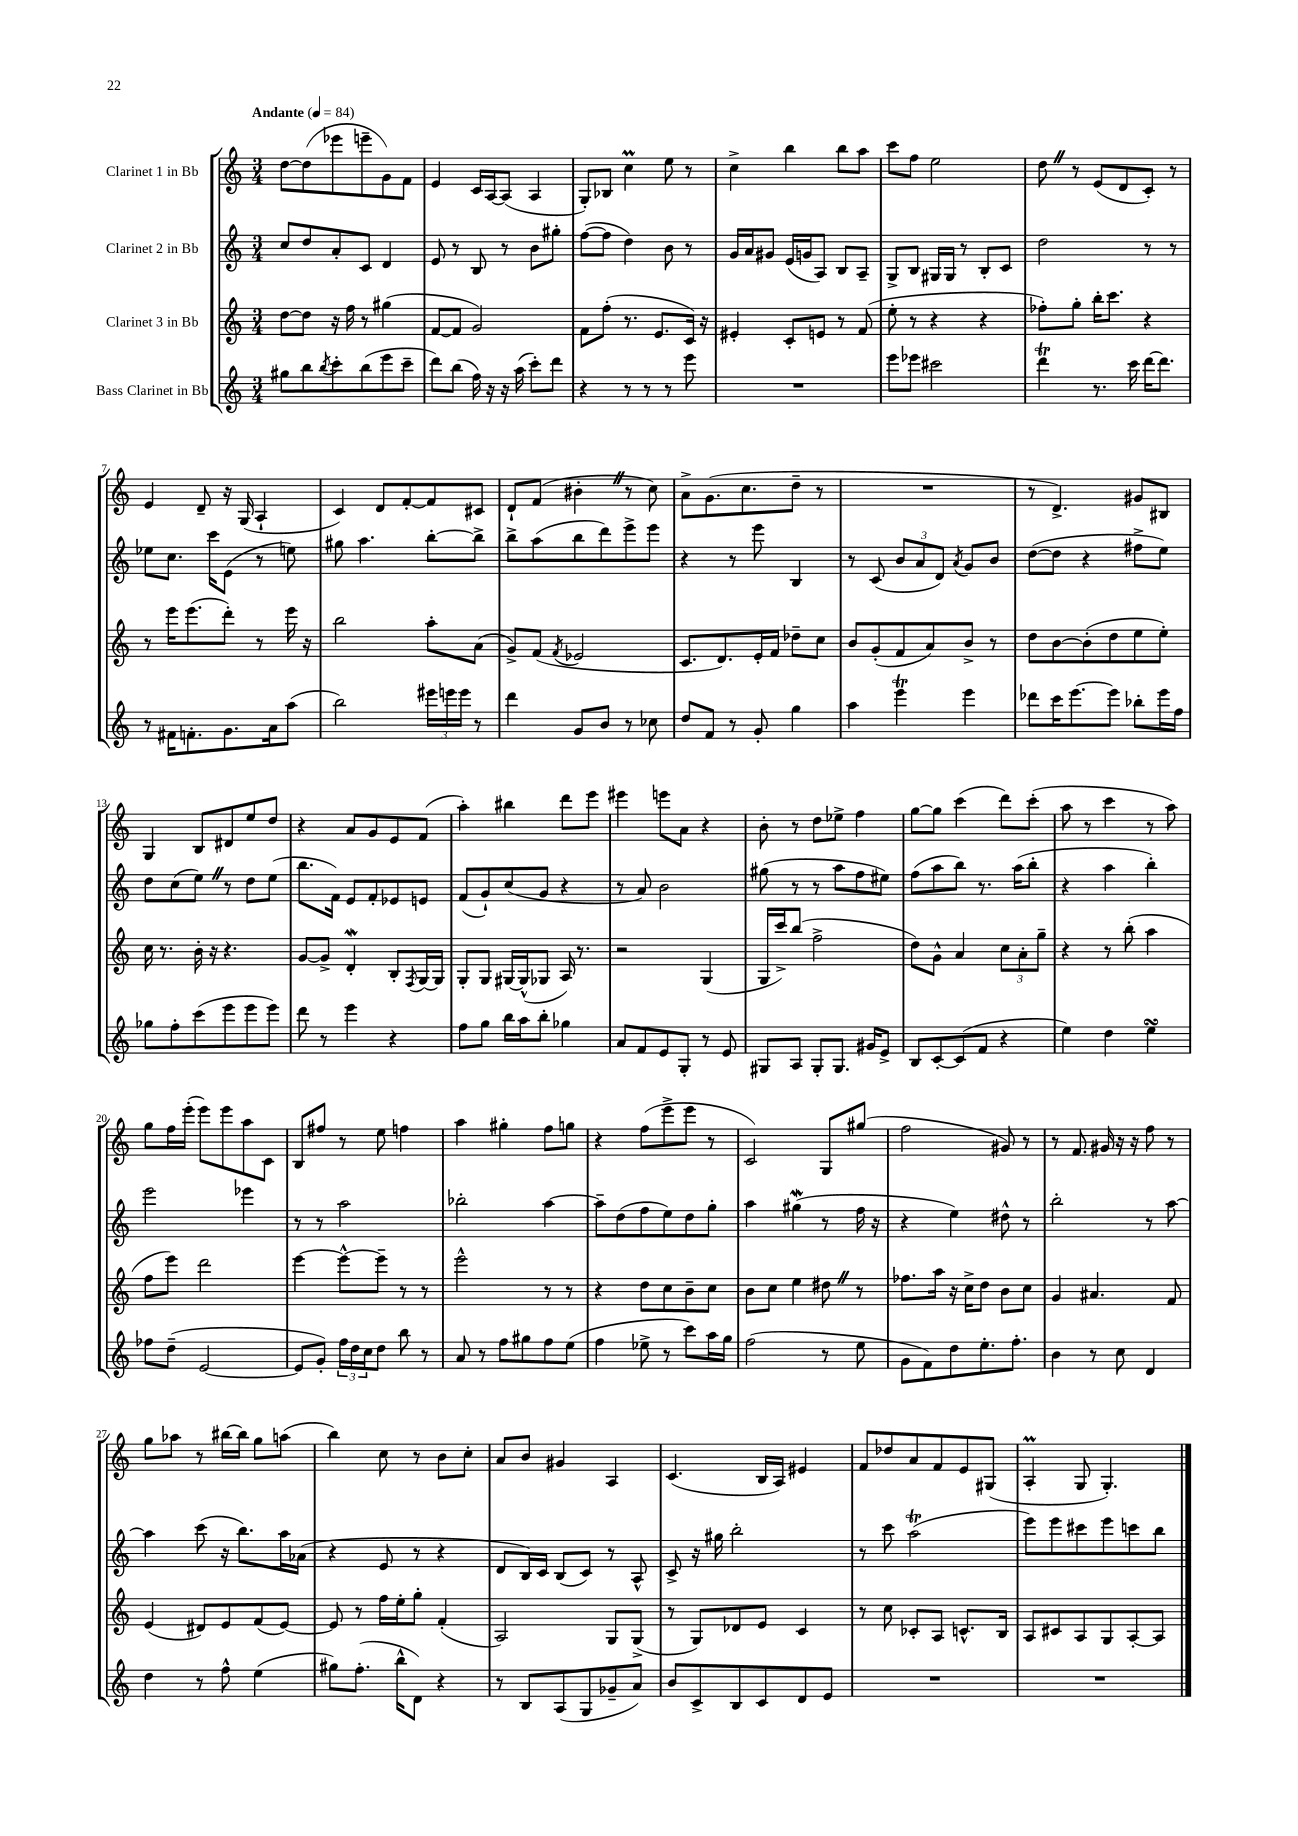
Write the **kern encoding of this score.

**kern	**kern	**kern	**kern
*staff4	*staff3	*staff2	*staff1
*clefG2	*clefG2	*clefG2	*clefG2
*k[]	*k[]	*k[]	*k[]
*M3/4	*M3/4	*M3/4	*M3/4
*MM84	*MM84	*MM84	*MM84
8gg#	[8dd	8cc	[8dd
8bb	8dd]	8dd	(8dd]
8qbb	.	.	.
8ccc'	16r	8a'	8eee-
.	16ff	.	.
(8bb	8r	8c	8eee~
8eee	(4gg#	4d	8g)
8ccc~	.	.	8f
=	=	=	=
8ddd)	[8f	8e	4e
(8bb	8f]	8r	.
16ff)	2g)	8B	16c
16r	.	.	[16A
16r	.	8r	(8A]
(16aa	.	.	.
8ccc')	.	8b	4A
8ddd	.	8gg#'	.
=	=	=	=
4r	8f	([8ff	8G')
.	(8ff'	8ff]	8B-
8r	8.r	4dd)	4cc
8r	.	.	.
.	8.e	.	.
8r	.	8b	8ee
8eee	16c)	8r	8r
.	16r	.	.
=	=	=	=
2.r	4e#'	16g	4cc^
.	.	16a	.
.	.	8g#	.
.	8c'	(16e	4bb
.	.	16g	.
.	8e	8A)	.
.	8r	8B	8bb
.	(8f	8A~	8aa
=	=	=	=
8eee	8ee'	8G^	8ccc
8eee-	8r	8B	8ff
2ccc#	4r	16G#	2ee
.	.	16G#	.
.	.	8r	.
.	4r	8B'	.
.	.	8c	.
=	=	=	=
4ddd	8ff-')	2dd	8dd
.	8gg'	.	8r
8.r	16bb'	.	(8e
.	8.ccc	.	.
.	.	.	8d
16ccc	.	.	.
[16ddd	4r	8r	8c')
8.ddd]	.	.	.
.	.	8r	8r
=	=	=	=
8r	8r	8ee-	4e
16f#	16eee	8.cc	.
8.f'	(8.eee	.	.
.	.	.	8d~
.	.	16ccc	.
8.g	8ddd')	(8e	16r
.	.	.	(16G
.	8r	8r	4A`
16a	.	.	.
(8aa	16eee	8ee)	.
.	16r	.	.
=	=	=	=
2bb)	2bb	8gg#	4c)
.	.	4.aa	.
.	.	.	8d
.	.	.	[8f'
24eee#	8aa'	[8bb'	8f]
24eee	.	.	.
24eee	.	.	.
8r	(8a	8bb^]	8c#
=	=	=	=
4ddd	8g^)	8bb^	8d`
.	(8f	(8aa	(8f
.	8qf	.	.
8g	2e-	8bb	4b#'
8b	.	8ddd)	.
8r	.	8eee^	8r
8cc-	.	8eee	8cc)
=	=	=	=
8dd	8.c	4r	8a^
8f	.	.	(8.g
.	8.d)	.	.
8r	.	8r	.
.	.	.	8.cc
8g'	16e'	8eee	.
.	16f	.	.
4gg	8dd-~	4B	8dd~
.	8cc	.	8r
=	=	=	=
4aa	8b	8r	2.r
.	(8g'	(8c	.
4eee	8f	12b	.
.	.	12a	.
.	8a)	.	.
.	.	12d)	.
.	.	8qa	.
4eee	8b^	8g	.
.	8r	8b	.
=	=	=	=
8ddd-	8dd	([8dd	8r
16ccc	[8b	8dd]	4.d^)
[8.eee	.	.	.
.	(8b']	4r	.
8eee]	8dd	.	.
8bb-'	8ee	8ff#^	8g#
16eee	8ee')	8ee)	8B#
16ff	.	.	.
=	=	=	=
8gg-	16cc	8dd	4G
.	8.r	.	.
8ff'	.	(8cc	.
(8ccc	16b'	8ee)	8B
.	16r	.	.
8eee	4.r	8r	8d#
8eee	.	8dd	8ee
8eee)	.	(8ee	8dd
=	=	=	=
8ddd	[8g	8.bb	4r
8r	8g^]	.	.
.	.	16f)	.
4eee	4d'	8e	8a
.	.	8f'	8g
4r	8B'	8e-	8e
.	8qF	.	.
.	[16G	8e	(8f
.	16G]	.	.
=	=	=	=
8ff	8G'	(8f	4aa')
8gg	8G	8g`)	.
16bb	[16G#	(8cc	4bb#
16aa	(16G#^^]	.	.
8bb'	8G-	8g	.
4gg-	16A)	4r	8ddd
.	8.r	.	.
.	.	.	8eee
=	=	=	=
8a	2r	8r	4eee#
8f	.	8a)	.
8e	.	2b	8eee
8G'	.	.	8a
8r	(4G	.	4r
8e	.	.	.
=	=	=	=
8G#	16G	(8gg#	8b'
.	16ccc^)	.	.
8A	(8bb	8r	8r
8G#'	2ff^	8r	8dd
8.G#	.	8aa	8ee-^
.	.	8ff	4ff
16g#	.	.	.
8e^	.	8ee#)	.
=	=	=	=
8B	8dd)	(8ff	[8gg
[8c'	8g^^	8aa	8gg]
(8c]	4a	8bb)	(4ccc
8f	.	8.r	.
4r	12cc	.	8ddd)
.	.	(16aa	.
.	12a'	.	.
.	.	8bb'	(8ccc'
.	12gg~	.	.
=	=	=	=
4ee)	4r	4r	8aa
.	.	.	8r
4dd	8r	4aa	4ccc
.	(8bb'	.	.
4ee	4aa	4bb')	8r
.	.	.	8aa)
=	=	=	=
8ff-	8ff	2eee	8gg
(8dd~	8eee)	.	16ff
.	.	.	(16eee'
[2e	2ddd	.	8eee)
.	.	.	8eee
.	.	4eee-	8aa
.	.	.	8c
=	=	=	=
8e]	[4eee	8r	8B
8g')	.	8r	8ff#
24ff	8eee^^_	2aa	8r
24dd	.	.	.
24cc	.	.	.
8dd	8eee~]	.	8ee
8bb	8r	.	4ff
8r	8r	.	.
=	=	=	=
8a	2eee^^	2bb-'	4aa
8r	.	.	.
8ff	.	.	4gg#'
8gg#	.	.	.
8ff	8r	[4aa	8ff
(8ee	8r	.	8gg
=	=	=	=
4ff	4r	8aa~]	4r
.	.	(8dd	.
8ee-^	8dd	8ff	(8ff
8r	8cc	8ee)	8eee^
8ccc)	8b~	8dd	8eee
16aa	8cc	8gg'	8r
16gg	.	.	.
=	=	=	=
(2ff	8b	4aa	2c)
.	8cc	.	.
.	4ee	(4gg#	.
8r	8dd#	8r	8G
8ee	8r	16ff	(8gg#
.	.	16r	.
=	=	=	=
8g	8.ff-	4r	2ff
8f)	.	.	.
.	16aa	.	.
8dd	16r	4ee)	.
.	16cc^	.	.
8.ee'	8dd	.	.
.	8b	8dd#^^	8g#)
8.ff'	.	.	.
.	8cc	8r	8r
=	=	=	=
4b	4g	2bb'	8r
.	.	.	8.f
8r	4.a#	.	.
.	.	.	16g#
8cc	.	.	16r
.	.	.	16r
4d	.	8r	8ff
.	8f	[8aa	8r
=	=	=	=
4dd	(4e	4aa]	8gg
.	.	.	8aa-
8r	8d#)	(8ccc	8r
8ff^^	8e	16r	[16bb#
.	.	8.bb)	16bb#]
(4ee	(8f	.	8gg
.	[8e)	16aa	(8aa
.	.	(16a-	.
=	=	=	=
8gg#)	8e]	4r	4bb)
(8.ff'	8r	.	.
.	16ff	8e	8cc
16bb^^	16ee'	.	.
8d)	8gg'	8r	8r
4r	(4f'	4r	8b
.	.	.	8cc'
=	=	=	=
8r	2A)	8d	8a
8B	.	16B)	8b
.	.	16c	.
(8A	.	(8B	4g#
8G	.	8c)	.
8g-~	8G	8r	4A
8a)	(8G^	8A^^	.
=	=	=	=
8b	8r	8c^	(4.c
8c^	8G)	16r	.
.	.	16gg#	.
8B	8d-	2bb'	.
8c	8e	.	16B
.	.	.	16A)
8d	4c	.	4e#
8e	.	.	.
=	=	=	=
2.r	8r	8r	8f
.	8cc	8ccc	8dd-
.	8c-'	(2aa	8a
.	8A	.	8f
.	8.c^^	.	8e
.	.	.	(8G#
.	16B	.	.
=	=	=	=
2.r	8A	8eee)	4A'
.	8c#	8eee	.
.	8A	8ccc#	8G
.	8G	8eee	4.G')
.	[8A'	8ccc	.
.	8A]	8bb	.
==	==	==	==
*-	*-	*-	*-
